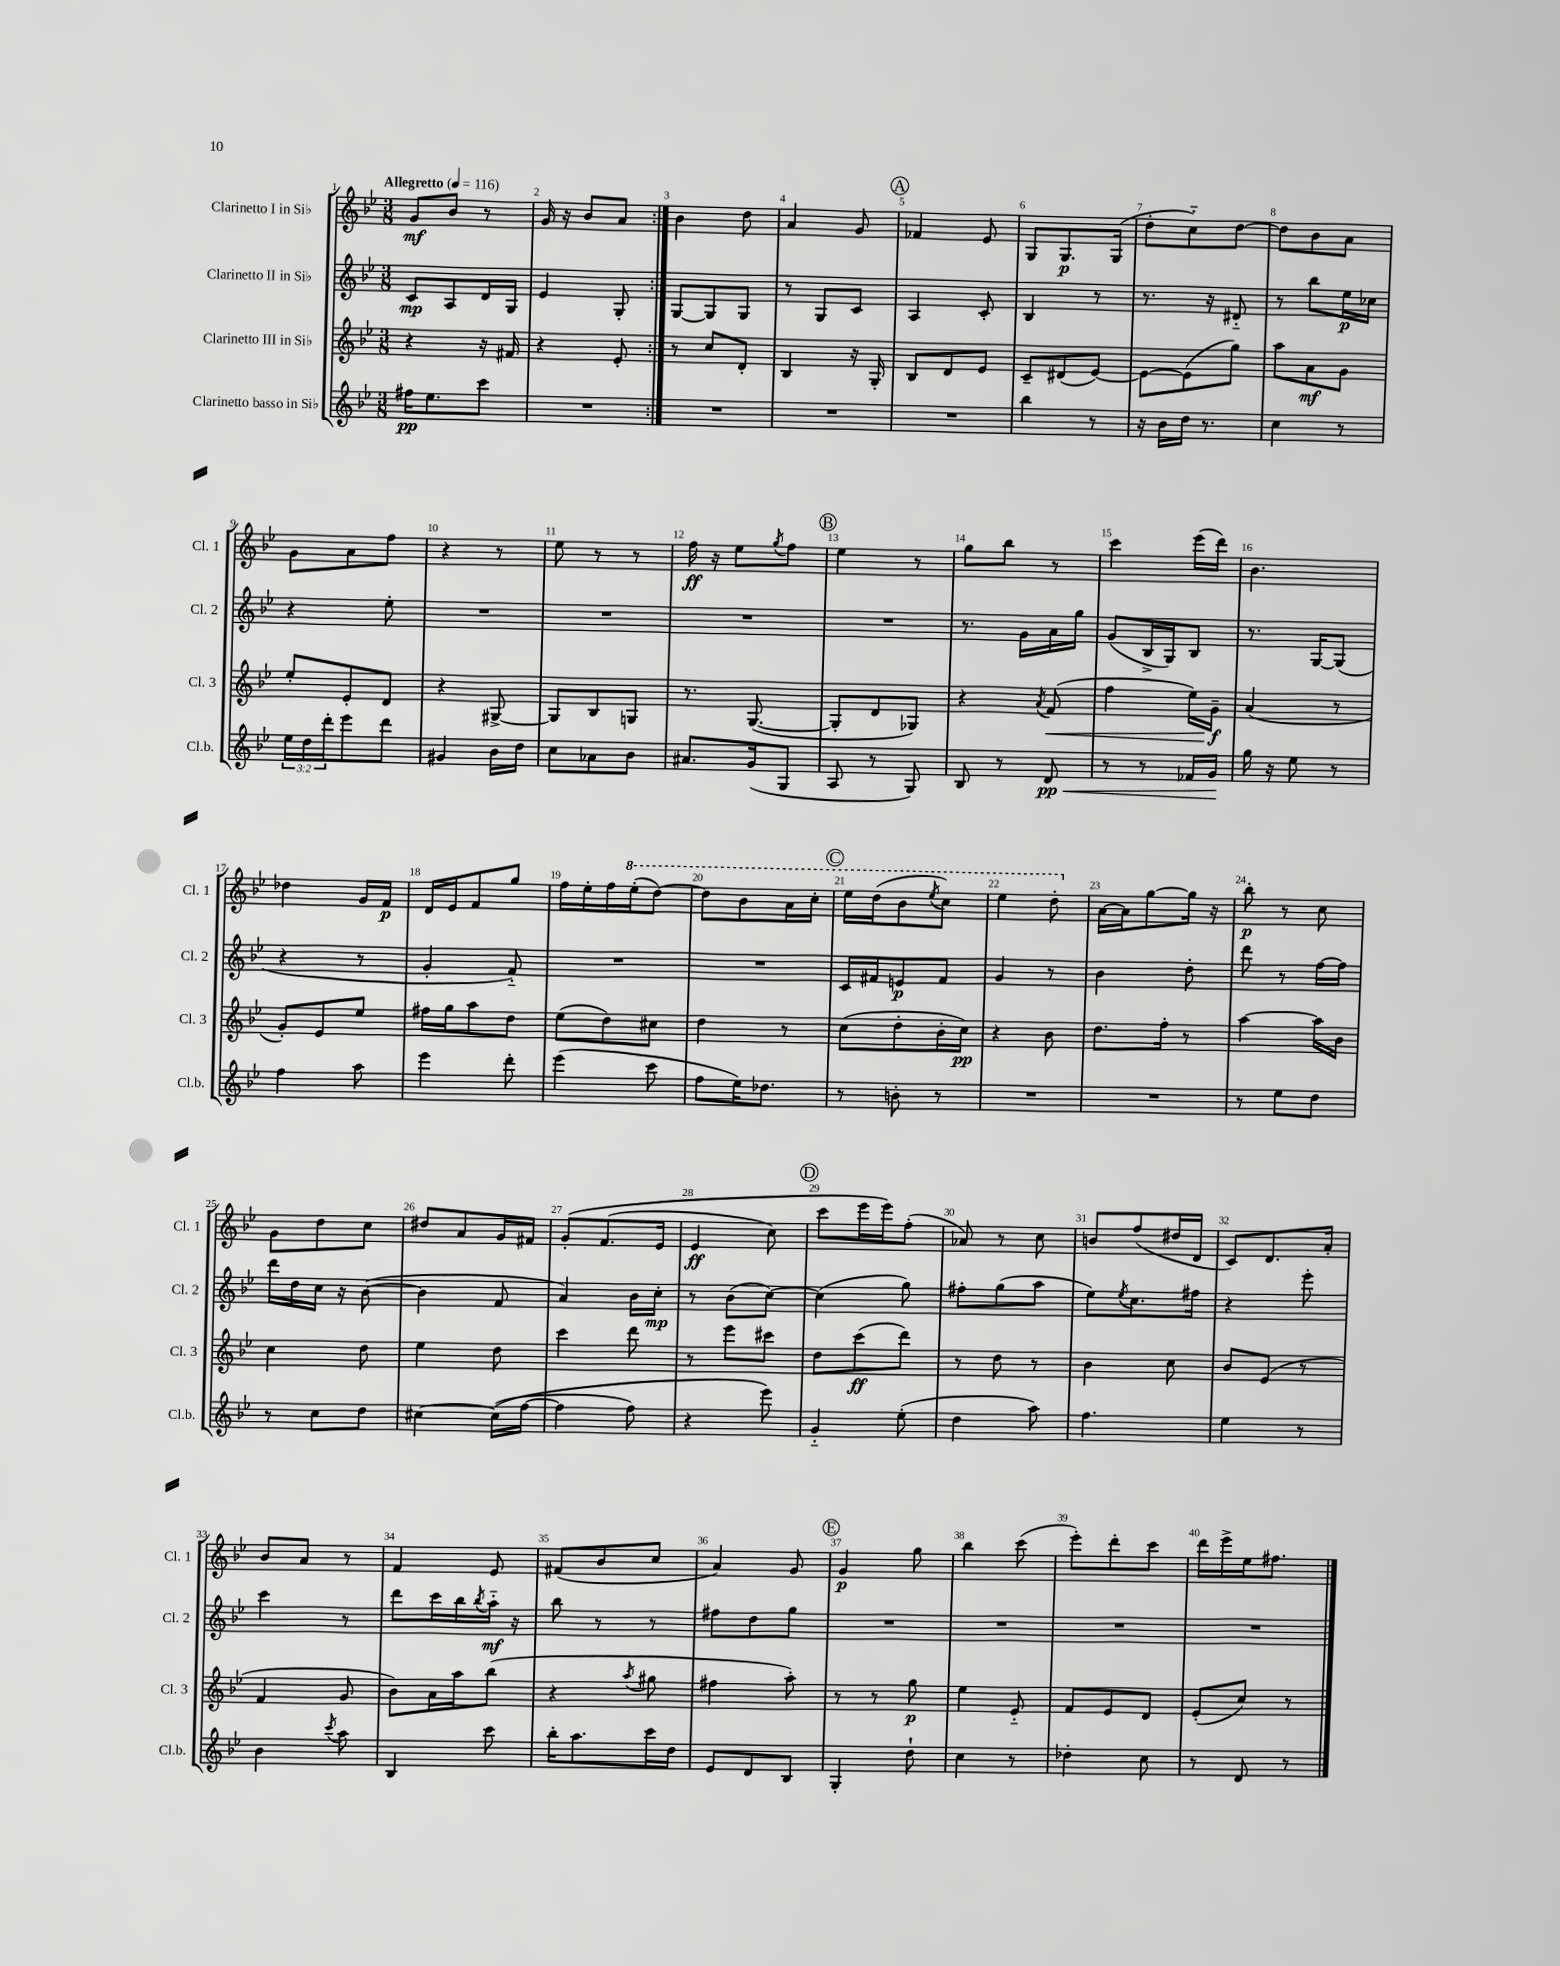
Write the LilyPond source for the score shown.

<<
\new StaffGroup <<
\new Staff = "s0" \with { instrumentName = "Clarinetto I in Sib" shortInstrumentName = "Cl. 1" } {
    \clef treble \key bes \major \numericTimeSignature \time 3/8 \tempo "Allegretto" 4 = 116
    \repeat volta 2 { g'8\mf bes'8 r8 |
    g'16 r16 bes'8 a'8 | }
    bes'4 d''8 |
    a'4 g'8 |
    \mark \markup { \circle "A" } fes'4 ees'8 |
    g8 g8.\p g16( |
    d''8-. c''8-_) d''8~ |
    d''8 bes'8 a'8 |
    g'8 a'8 f''8 |
    r4 r8 |
    ees''8 r8 r8 |
    f''16\ff r16 ees''8 \acciaccatura { g''8 } f''8 |
    \mark \markup { \circle "B" } ees''4 r8 |
    g''8 bes''8 r8 |
    c'''4 ees'''16( d'''16) |
    bes'4. |
    des''4 g'16 f'16\p |
    d'16 ees'16 f'8 g''8 |
    f''16 ees''16-. f''16 \ottava #1 ees'''16-.( d'''8~) |
    d'''8 bes''8 a''16 c'''16-. |
    \mark \markup { \circle "C" } ees'''16 d'''16( bes''8 \acciaccatura { ees'''8 } c'''8) |
    ees'''4 d'''8-. \ottava #0 |
    a'16~ a'16 g''8~ g''16 r16 |
    bes''8-.\p r8 c''8 |
    g'8 d''8 c''8 |
    dis''8 a'8 g'16 fis'16 |
    g'8-.\( f'8.( ees'16 |
    ees'4\ff c''8) |
    \mark \markup { \circle "D" } c'''8 ees'''16 ees'''16\) f''8-.( |
    aes'8) r8 c''8 |
    b'8 f''8( dis''16 d'16 |
    c'8) d'8. a'16-. |
    bes'8 a'8 r8 |
    f'4 ees'8 |
    fis'8( bes'8 c''8 |
    a'4) g'8 |
    \mark \markup { \circle "E" } g'4\p g''8 |
    bes''4 c'''8( |
    ees'''8-.) d'''8-. c'''8 |
    d'''16 ees'''16-> ees''16 fis''8. \bar "|." |
}
\new Staff = "s1" \with { instrumentName = "Clarinetto II in Sib" shortInstrumentName = "Cl. 2" } {
    \clef treble \key bes \major \numericTimeSignature \time 3/8
    \repeat volta 2 { c'8\mp a8 d'16 g16 |
    ees'4 g8-. | }
    g8~ g8 g8 |
    r8 g8 c'8 |
    \mark \markup { \circle "A" } a4 c'8-. |
    bes4 r8 |
    r8. r16 dis'8-_ |
    r8 bes''8 ees''16\p ces''16 |
    r4 ees''8-. |
    R4. |
    R4. |
    R4. |
    \mark \markup { \circle "B" } R4. |
    r8. g'16 a'16 g''16 |
    g'8( bes16-> g16) bes8 |
    r8. g16~ g8( |
    r4 r8 |
    g'4-. f'8-_) |
    R4. |
    R4. |
    \mark \markup { \circle "C" } c'16 fis'16 e'8\p fis'8 |
    g'4 r8 |
    bes'4 d''8-. |
    d'''8 r8 f''16~ f''16 |
    d'''16 d''16 c''16 r16 bes'8~( |
    bes'4 f'8 |
    a'4) bes'16 c''16-.\mp |
    r8 bes'8( c''8~) |
    \mark \markup { \circle "D" } c''4( g''8) |
    fis''8-. g''8( a''8 |
    ees''8) \acciaccatura { ees''8 } c''8. fis''16 |
    r4 ees'''8-. |
    c'''4 r8 |
    d'''8 c'''16 bes''16 \acciaccatura { bes''8 } a''16-_\mf r16 |
    bes''8 r8 r8 |
    fis''8 d''8 g''8 |
    \mark \markup { \circle "E" } R4. |
    R4. |
    R4. |
    R4. \bar "|." |
}
\new Staff = "s2" \with { instrumentName = "Clarinetto III in Sib" shortInstrumentName = "Cl. 3" } {
    \clef treble \key bes \major \numericTimeSignature \time 3/8
    \repeat volta 2 { r4 r16 fis'16 |
    r4 ees'8-. | }
    r8 c''8 d'8-. |
    bes4 r16 g16-. |
    \mark \markup { \circle "A" } bes8 d'8 ees'8 |
    c'8-- dis'8( ees'8~) |
    ees'8~ ees'8( g''8) |
    a''8 a'8\mf g'8 |
    ees''8-. ees'8-. d'8 |
    r4 gis8~-> |
    gis8 bes8 g8 |
    r8. g8.~( |
    \mark \markup { \circle "B" } g8-. d'8 ges8) |
    r4 \acciaccatura { a'8 } f'8\<( |
    f''4 ees''16) g'16--\f\! |
    a'4( r8 |
    g'8-.) ees'8 ees''8 |
    fis''16 g''16 a''8 d''8 |
    ees''8( d''8) cis''8 |
    d''4 r8 |
    \mark \markup { \circle "C" } c''8( d''8-. bes'16-. c''16\pp) |
    r4 bes'8 |
    d''8. f''16-. r8 |
    a''4~ a''16 bes'16 |
    c''4 d''8 |
    ees''4 d''8 |
    c'''4 d'''8 |
    r8 ees'''8 cis'''8 |
    \mark \markup { \circle "D" } d''8 c'''8\ff( d'''8) |
    r8 d''8 r8 |
    bes'4 c''8 |
    bes'8 ees'8( r8 |
    f'4 g'8 |
    bes'8) a'16 a''16 bes''8( |
    r4 \acciaccatura { a''8 } gis''8 |
    fis''4 a''8-.) |
    \mark \markup { \circle "E" } r8 r8 g''8\p |
    ees''4 ees'8-_ |
    f'8 ees'8 d'8 |
    ees'8-.( c''8) r8 \bar "|." |
}
\new Staff = "s3" \with { instrumentName = "Clarinetto basso in Sib" shortInstrumentName = "Cl.b." } {
    \clef treble \key bes \major \numericTimeSignature \time 3/8 \override Staff.TupletNumber.text = #tuplet-number::calc-fraction-text
    \repeat volta 2 { fis''16\pp ees''8. c'''8 |
    R4. | }
    R4. |
    R4. |
    \mark \markup { \circle "A" } R4. |
    bes''4 r8 |
    r16 bes'16 d''16 r8. |
    c''4 r8 |
    \tuplet 3/2 { ees''16 d''16 d'''16-. } ees'''8 d'''8 |
    gis'4 bes'16 d''16 |
    c''8 aes'8 bes'8 |
    ais'8. g'16( g8 |
    \mark \markup { \circle "B" } a8 r8 g8) |
    bes8 r8 d'8\pp\< |
    r8 r8 fes'16 g'16\! |
    g''16 r16 ees''8 r8 |
    f''4 a''8 |
    ees'''4 d'''8-. |
    ees'''4( c'''8 |
    f''8 ees''16) des''8. |
    \mark \markup { \circle "C" } r8 b'8-. r8 |
    R4. |
    R4. |
    r8 ees''8 d''8 |
    r8 c''8 d''8 |
    cis''4~ cis''16(\( f''16~ |
    f''4 f''8) |
    r4 ees'''8\) |
    \mark \markup { \circle "D" } g'4-_ ees''8-.( |
    d''4 a''8) |
    f''4. |
    ees''4 r8 |
    bes'4 \acciaccatura { c'''8 } a''8 |
    bes4 c'''8 |
    bes''16-. a''8. c'''16 d''16 |
    ees'8 d'8 bes8 |
    \mark \markup { \circle "E" } g4-. d''8-! |
    c''4 r8 |
    des''4-. c''8 |
    r8 d'8 r8 \bar "|." |
}
>>
>>
\layout { \context { \Score \override BarNumber.break-visibility = ##(#f #t #t) barNumberVisibility = #all-bar-numbers-visible } }
